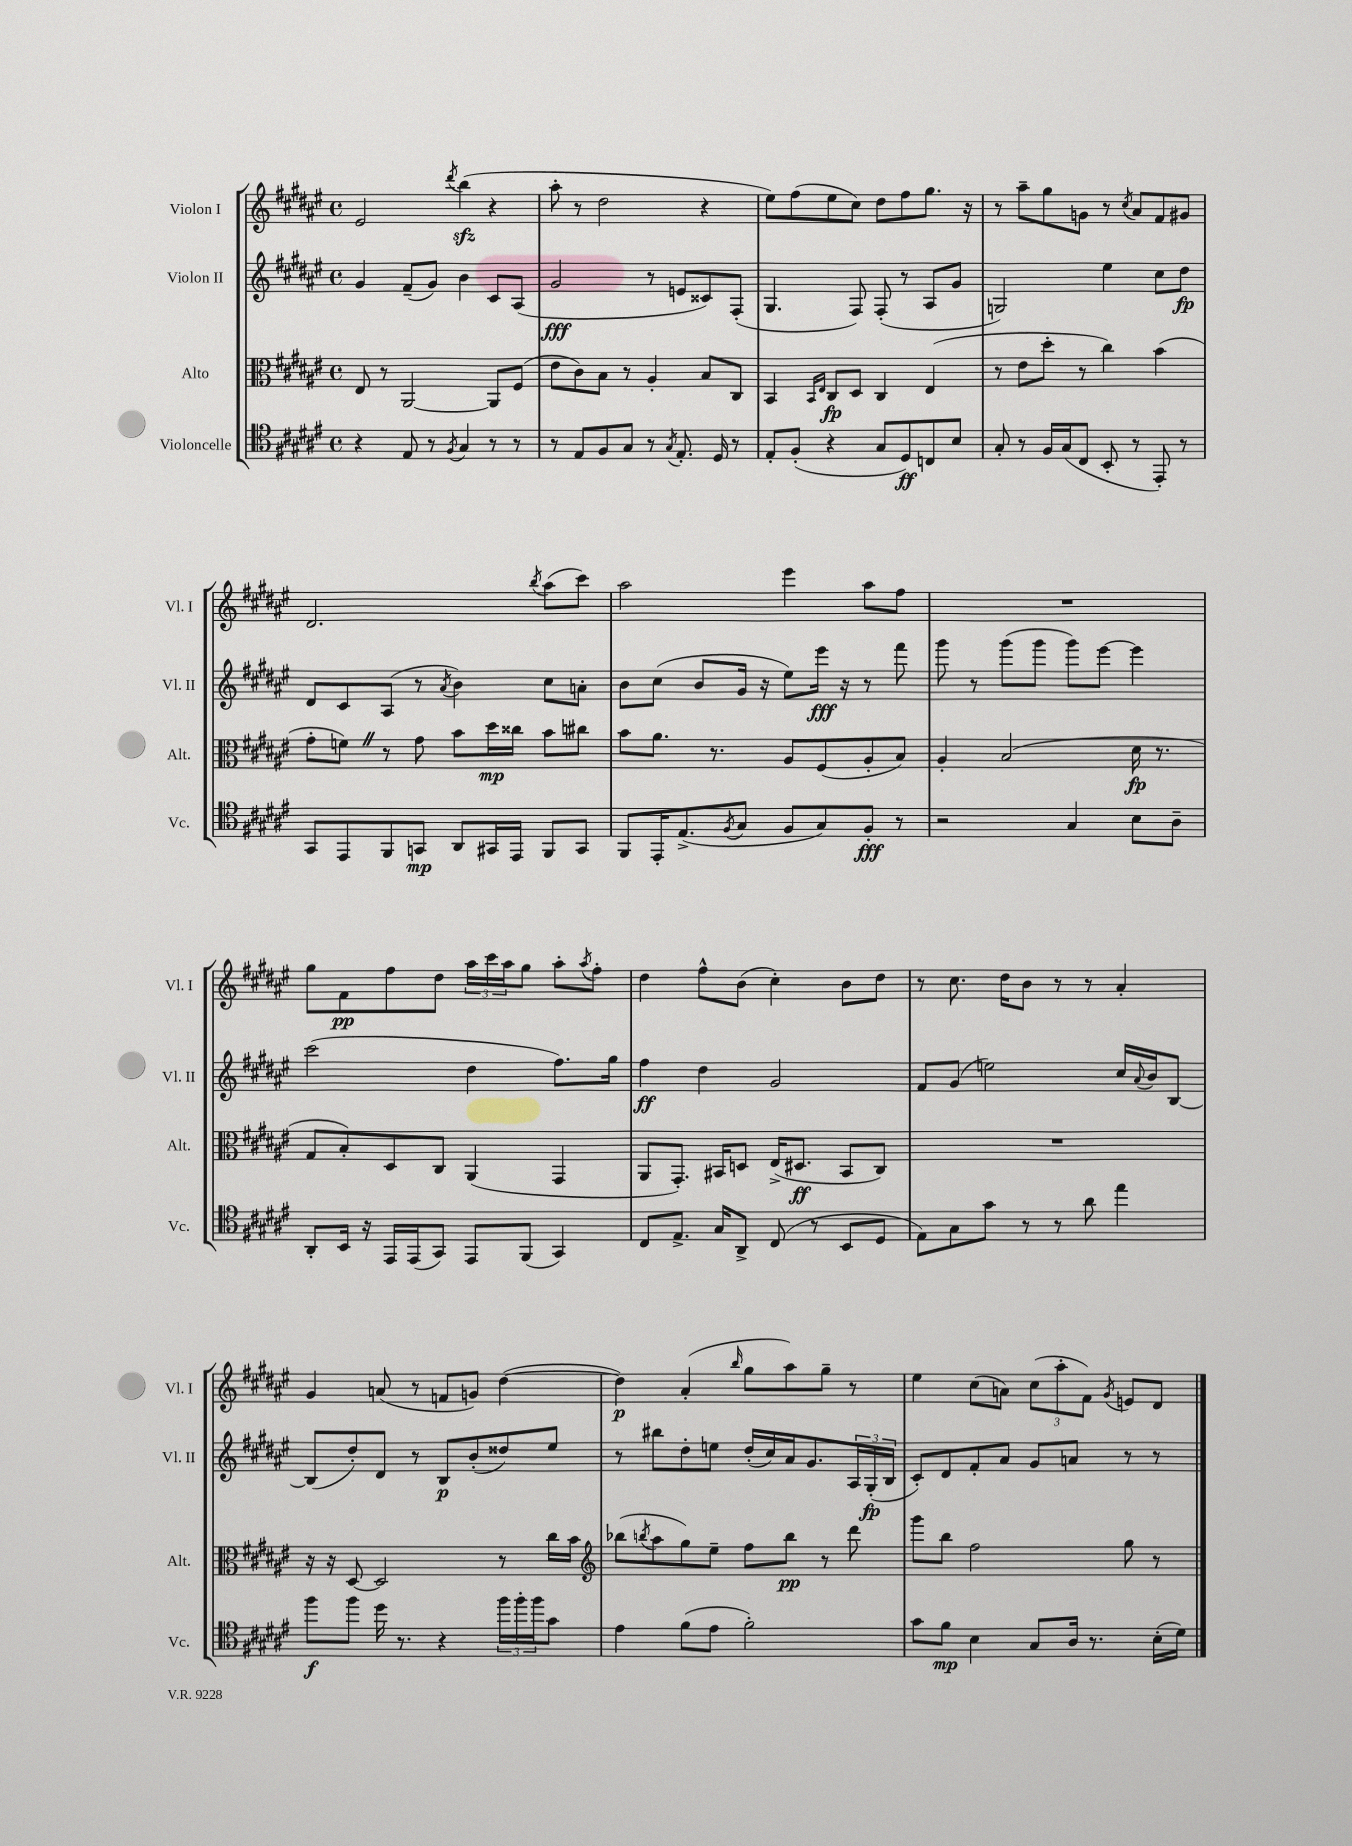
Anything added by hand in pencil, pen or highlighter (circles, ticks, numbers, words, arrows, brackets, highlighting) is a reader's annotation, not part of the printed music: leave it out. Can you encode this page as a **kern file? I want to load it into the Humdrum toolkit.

**kern	**kern	**kern	**kern
*staff4	*staff3	*staff2	*staff1
*clefC4	*clefC3	*clefG2	*clefG2
*k[f#c#g#d#a#e#]	*k[f#c#g#d#a#e#]	*k[f#c#g#d#a#e#]	*k[f#c#g#d#a#e#]
*M4/4	*M4/4	*M4/4	*M4/4
*met(c)	*met(c)	*met(c)	*met(c)
4r	8E#	4g#	2e#
.	8r	.	.
8E#	[2AA#	(8f#~	.
8r	.	8g#)	.
8qF#	.	.	8qddd#
4G#	.	4b	(4bb
8r	8AA#]	8c#	4r
8r	(8F#	(8A#	.
=	=	=	=
8r	8e#	2g#	8aa#'
8E#	8c#)	.	8r
8F#	8B	.	2dd#
8G#	8r	.	.
8r	4A#'	8r	.
8qG#	.	.	.
8.E#'	.	8e	.
.	8B	8c##)	4r
16D#	.	.	.
8r	8C#	(8F#'	.
=	=	=	=
8E#'	4BB	4.G#	8ee#)
(8F#'	.	.	(8ff#
.	16qqBB	.	.
.	16qqE#	.	.
4r	8C#	.	8ee#
.	8D#	8F#)	8cc#)
8G#	4C#	(8F#'	8dd#
8D#)	.	8r	8ff#
8C	(4E#	8A#	8.gg#
8B	.	8g#	.
.	.	.	16r
=	=	=	=
8G#'	8r	2G)	8r
8r	8e#	.	8aa#~
16F#	8dd#'	.	8gg#
(16G#	.	.	.
8C#	8r	.	8g
8BB'	4cc#)	4ee#	8r
.	.	.	8qcc#
8r	.	.	8a#
8EE#')	(4b	8cc#	8f#
8r	.	8dd#	8g#
=	=	=	=
8GG#	8g#'	8d#	2.d#
8EE#	8f)	8c#	.
8FF#	8r	(8A#	.
8GG	8g#	8r	.
.	.	8qa#	.
8AA#	8b	4b)	.
16GG#	16dd#	.	.
16EE#	16cc##	.	.
.	.	.	8qbb
8FF#	8b	8cc#	(8aa#
8GG#	8cc#	8a'	8ccc#)
=	=	=	=
8FF#	8b	8b	2aa#
16EE#'	8.a#	(8cc#	.
(8.E#^	.	.	.
.	.	8b	.
.	8.r	.	.
8qF#	.	.	.
8G#	.	16g#	.
.	.	16r	.
8F#	8A#	8ee#)	4eee#
8G#)	(8F#	16eee#	.
.	.	16r	.
8F#'	8A#'	8r	8aa#
8r	8B)	8fff#	8ff#
=	=	=	=
2r	4A#'	8ggg#	1r
.	.	8r	.
.	(2B	(8ggg#	.
.	.	8ggg#	.
4G#	.	8ggg#)	.
.	.	[8eee#	.
8B	16d#	4eee#]	.
.	8.r	.	.
8A#~	.	.	.
=	=	=	=
8AA#'	8G#	(2ccc#	8gg#
16BB	8B')	.	8f#
16r	.	.	.
16EE#	8D#	.	8ff#
(16EE#	.	.	.
8GG#)	8C#	.	8dd#
8EE#	(4AA#	4dd#	24aa#
.	.	.	24ccc#
.	.	.	24aa#
(8FF#	.	.	8gg#
4GG#)	4GG#	8.ff#)	8aa#'
.	.	.	8qaa#
.	.	.	8ff#'
.	.	16gg#	.
=	=	=	=
8C#	8AA#	4ff#	4dd#
8.E#^	8.GG#')	.	.
.	.	4dd#	8ff#^^
16G#	16BB#	.	.
8AA#^	8D	.	(8b
(8C#	(16E#^	2g#	4cc#')
.	8.D#	.	.
8r	.	.	.
8BB	8BB#	.	8b
8D#	8C#)	.	8dd#
=	=	=	=
8E#)	1r	8f#	8r
8G#	.	(8g#	8.cc#
8g#	.	2ee)	.
.	.	.	16dd#
8r	.	.	8b
8r	.	.	8r
8a#	.	.	8r
4ee#	.	16cc#	4a#'
.	.	8qqa#	.
.	.	16b	.
.	.	[8B	.
=	=	=	=
8ff#	16r	(8B]	4g#
.	16r	.	.
8ff#	[8D#	8dd#')	.
16dd#	2D#]	8d#	(8a
8.r	.	.	.
.	.	8r	8r
4r	.	8B	8f
.	.	(8b'	8g)
24ff#	8r	8dd##)	([4dd#
24ff#'	.	.	.
24ff#	.	.	.
8g#	16cc#	8ee#	.
.	16b	.	.
=	=	=	=
*	*clefG2	*	*
4e#	(8bb-	8r	4dd#])
.	8qbb	.	.
.	8aa#	8bb#	.
(8f#	8gg#)	8dd#'	(4a#'
8e#	8ee#~	8ee	.
.	.	.	16qqbb
2f#')	8ff#	(16dd#'	8gg#
.	.	16cc#)	.
.	8bb	16a#	8aa#)
.	.	8.g#	.
.	8r	.	8gg#~
.	8ddd#	24A#	8r
.	.	(24G#'	.
.	.	24B	.
=	=	=	=
8g#	8ggg#	8c#')	4ee#
8f#	8bb	8d#	.
4B	2ff#	8f#'	(8cc#
.	.	8a#	8a)
8G#	.	8g#	(12cc#
.	.	.	12aa#'
16A#	.	8a	.
.	.	.	12f#)
8.r	.	.	.
.	.	.	8qg#
.	8gg#	8r	8e
(16B'	8r	8r	8d#
16d#)	.	.	.
==	==	==	==
*-	*-	*-	*-
